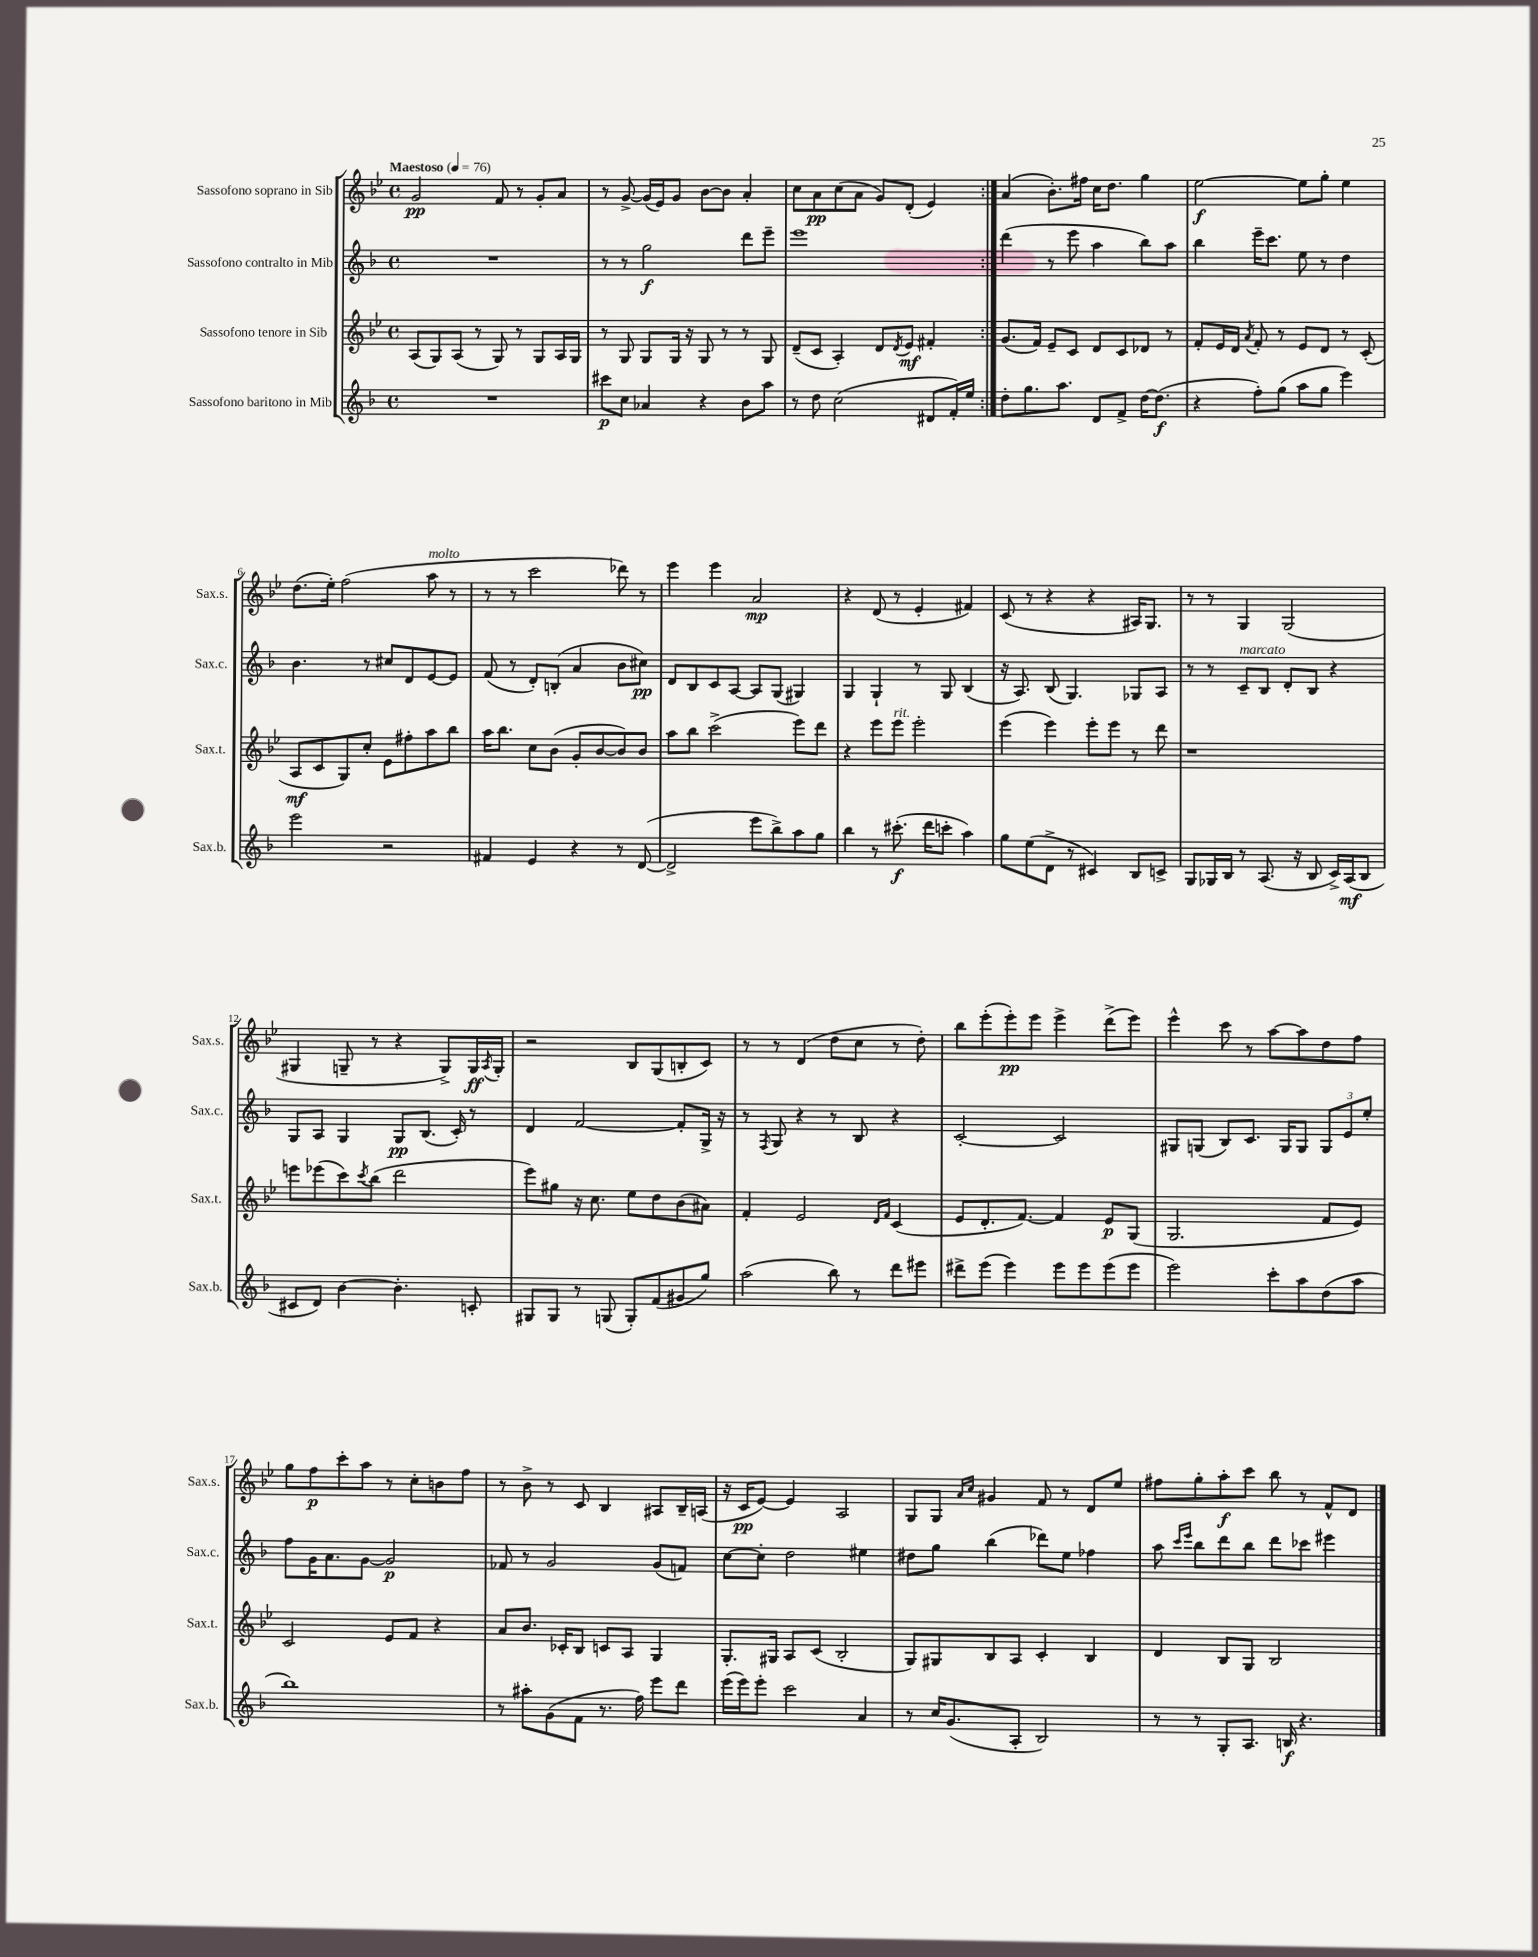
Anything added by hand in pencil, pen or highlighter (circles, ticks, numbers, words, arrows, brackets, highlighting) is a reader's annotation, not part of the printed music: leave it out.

**kern	**dynam	**kern	**dynam	**kern	**dynam	**kern	**dynam
*part4	*part4	*part3	*part3	*part2	*part2	*part1	*part1
*staff4	*staff4	*staff3	*staff3	*staff2	*staff2	*staff1	*staff1
*I"Sassofono baritono in Mib	*	*I"Sassofono tenore in Sib	*	*I"Sassofono contralto in Mib	*	*I"Sassofono soprano in Sib	*
*I'Sax.b.	*	*I'Sax.t.	*	*I'Sax.c.	*	*I'Sax.s.	*
*clefG2	*	*clefG2	*	*clefG2	*	*clefG2	*
*k[b-]	*	*k[b-e-]	*	*k[b-]	*	*k[b-e-]	*
*M4/4	*	*M4/4	*	*M4/4	*	*M4/4	*
*met(c)	*	*met(c)	*	*met(c)	*	*met(c)	*
*MM76	*	*MM76	*	*MM76	*	*MM76	*
=1	=1	=1	=1	=1	=1	=1	=1
!	!	!	!	!	!	!LO:TX:a:B:t=Maestoso	!
1r	.	(8A/L	.	1r	.	2g/	pp
.	.	8G/)	.	.	.	.	.
.	.	(8A/J	.	.	.	.	.
.	.	8r	.	.	.	.	.
.	.	8G/)	.	.	.	8f/	.
.	.	8r	.	.	.	8r	.
.	.	8G/L	.	.	.	8g'/L	.
.	.	16A/L	.	.	.	8a/J	.
.	.	16G/JJ	.	.	.	.	.
=2	=2	=2	=2	=2	=2	=2	=2
8ccc#X\L	p	8r	.	8r	.	8r	.
8cc\J	.	8G/	.	8r	.	[8g^/	.
4a-X/	.	8G/L	.	2gg\	f	(16g/LL]	.
.	.	.	.	.	.	16e-/J)	.
.	.	16G/Jk	.	.	.	8g/J	.
.	.	16r	.	.	.	.	.
4r	.	8G/	.	.	.	[8b-\L	.
.	.	8r	.	.	.	8b-\J]	.
8b-\L	.	8r	.	8ddd\L	.	4a'/	.
8aa\J	.	8G/	.	8eee~\J	.	.	.
=3	=3	=3	=3	=3	=3	=3	=3
8r	.	(8d~/L	.	1eee	.	8cc\L	.
8dd\	.	8c/J	.	.	.	8a\	pp
(2cc\	.	4A'/)	.	.	.	(8cc\	.
.	.	.	.	.	.	8a\J	.
.	.	8d/L	.	.	.	8g/L)	.
.	.	8qd/	.	.	.	.	.
.	.	8e-/J	mf	.	.	(8d'/J	.
8d#X/L	.	4f#X'/	.	.	.	4e-/)	.
16f'/L)	.	.	.	.	.	.	.
16ee/JJ	.	.	.	.	.	.	.
=4:|!	=4:|!	=4:|!	=4:|!	=4:|!	=4:|!	=4:|!	=4:|!
8dd'\L	.	(8.g/L	.	(4ddd\	.	(4a/	.
8.gg\	.	.	.	.	.	.	.
.	.	16f/Jk)	.	.	.	.	.
.	.	8e-~/L	.	8r	.	8.b-'\L)	.
8.aa\J	.	.	.	.	.	.	.
.	.	8c/J	.	8eee\	.	.	.
.	.	.	.	.	.	16ff#X\Jk	.
8d/L	.	8d/L	.	4aa\	.	16cc\KL	.
.	.	.	.	.	.	8.dd\J	.
8f^/J	.	8c/	.	.	.	.	.
[16dd\KL	.	8d-X/J	.	8bb-\L)	.	4gg\	.
(8.dd\J]	f	.	.	.	.	.	.
.	.	8r	.	8aa\J	.	.	.
=5	=5	=5	=5	=5	=5	=5	=5
4r	.	8f'/L	.	4bb-\	.	[2ee-\	f
.	.	16e-/L	.	.	.	.	.
.	.	16d/JJ	.	.	.	.	.
.	.	8qa/	.	.	.	.	.
8ff'\L)	.	8f'/	.	16eee~\KL	.	.	.
.	.	.	.	8.ccc\J	.	.	.
(8gg\J	.	8r	.	.	.	.	.
8aa\L	.	8e-/L	.	8ee\	.	8ee-\L]	.
8gg\J	.	8d/J	.	8r	.	8gg'\J	.
4eee\)	.	8r	.	4dd\	.	4ee-\	.
.	.	(8c'/	.	.	.	.	.
!!LO:LB:g=z
=6	=6	=6	=6	=6	=6	=6	=6
2eee\	.	8A/L	mf	4.b-\	.	(8.dd\L	.
.	.	8c/	.	.	.	.	.
.	.	.	.	.	.	16ee-'\Jk)	.
.	.	8G/)	.	.	.	(2ff\	.
.	.	8cc'/J	.	8r	.	.	.
2r	.	8e-\L	.	8cc#X/L	.	.	.
.	.	8ff#X'\	.	8d/	.	.	.
!	!	!	!	!	!	!LO:TX:a:i:t=molto	!
.	.	8aa\	.	[8e/	.	8aa\	.
.	.	8bb-\J	.	8e/J]	.	8r	.
=7	=7	=7	=7	=7	=7	=7	=7
4f#X/	.	16aa\KL	.	(8f/	.	8r	.
.	.	8.bb-\J	.	.	.	.	.
.	.	.	.	8r	.	8r	.
4e/	.	8cc\L	.	8d'/L)	.	2ccc\	.
.	.	(8b-\J	.	(8Bn'/J	.	.	.
4r	.	8g'/L	.	4a/	.	.	.
.	.	[8b-/	.	.	.	.	.
8r	.	8b-/])	.	8b-\L	.	8ddd-X\)	.
([8d/	.	8b-/J	.	8cc#X\J)	pp	8r	.
=8	=8	=8	=8	=8	=8	=8	=8
2d^/]	.	8aa\L	.	8d/L	.	4eee-\	.
.	.	8bb-\J	.	8B-/	.	.	.
.	.	(2ccc^\	.	8c/	.	4eee-\	.
.	.	.	.	[8A/J	.	.	.
8eee\L	.	.	.	8A/L]	.	2a/	mp
8bb-^\)	.	.	.	(8G/J	.	.	.
8aa\	.	8eee-\L)	.	4G#X/)	.	.	.
8gg\J	.	8ddd\J	.	.	.	.	.
=9	=9	=9	=9	=9	=9	=9	=9
4bb-\	.	4r	.	4G/	.	4r	.
8r	.	8eee-\L	.	4G`/	.	(8d/	.
!	!	!LO:TX:a:i:t=rit.	!	!	!	!	!
(8.ccc#X'\	f	8eee-\J	.	.	.	8r	.
.	.	2eee-'\	.	8r	.	4e-'/	.
16ddd\KL	.	.	.	.	.	.	.
8cccn'\J	.	.	.	8G/	.	.	.
4aa\)	.	.	.	(4B-/	.	4f#X/)	.
=10	=10	=10	=10	=10	=10	=10	=10
8gg\L	.	(4eee-\	.	16r	.	(8c/	.
.	.	.	.	8.A/)	.	.	.
(8ee\	.	.	.	.	.	8r	.
8d^\J	.	4eee-\)	.	(8B-/	.	4r	.
8r	.	.	.	4.G/)	.	.	.
4c#X/)	.	8eee-'\L	.	.	.	4r	.
.	.	8eee-\J	.	.	.	.	.
8B-/L	.	8r	.	8G-X/L	.	16A#X/KL)	.
.	.	.	.	.	.	8.G/J	.
8cn^/J	.	8ddd\	.	8A/J	.	.	.
=11	=11	=11	=11	=11	=11	=11	=11
8G/L	.	1r	.	8r	.	8r	.
16G-X/L	.	.	.	8r	.	8r	.
16B-/JJ	.	.	.	.	.	.	.
!	!	!	!	!LO:TX:a:i:t=marcato	!	!	!
8r	.	.	.	8c~/L	.	4G/	.
(8.A/	.	.	.	8B-/J	.	.	.
.	.	.	.	8d'/L	.	(2G/	.
16r	.	.	.	.	.	.	.
8B-/	.	.	.	8B-/J	.	.	.
16c^/LL)	.	.	.	4r	.	.	.
(16A/J	mf	.	.	.	.	.	.
8B-/J	.	.	.	.	.	.	.
!!LO:LB:g=z
=12	=12	=12	=12	=12	=12	=12	=12
8c#X/L	.	8eeen\L	.	8G/L	.	4G#X/	.
8d/J)	.	(8eee-X\	.	8A/J	.	.	.
[4b-\	.	8ccc\)	.	4G/	.	8Gn~/	.
.	.	8qccc/	.	.	.	.	.
.	.	(8bb-\J	.	.	.	8r	.
4.b-'\]	.	2ddd\	.	8G/L	pp	4r	.
.	.	.	.	(8.B-/J	.	.	.
.	.	.	.	.	.	8G^/L)	.
.	.	.	.	16c'/)	.	.	.
8cn'/	.	.	.	8r	.	16G/L	ff
.	.	.	.	.	.	8qA/	.
.	.	.	.	.	.	16G'/JJ	.
=13	=13	=13	=13	=13	=13	=13	=13
8G#X/L	.	8eee-\L)	.	4d/	.	2r	.
8G#/J	.	8gg#X\J	.	.	.	.	.
8r	.	16r	.	[2f/	.	.	.
.	.	8.cc\	.	.	.	.	.
(8Gn/	.	.	.	.	.	.	.
8G'/L)	.	8ee-\L	.	.	.	8B-/L	.
(8f/	.	8dd\	.	.	.	(8G/	.
8g#X/	.	(8b-\	.	8f'/L]	.	8Bn'/	.
8gg/J)	.	8a#X\J)	.	16G^/Jk	.	8c/J)	.
.	.	.	.	16r	.	.	.
=14	=14	=14	=14	=14	=14	=14	=14
(2aa\	.	4f'/	.	8r	.	8r	.
.	.	.	.	8qF/	.	.	.
.	.	.	.	8G/	.	8r	.
.	.	2e-/	.	4r	.	(4d/	.
8bb-\)	.	.	.	8r	.	8dd\L	.
8r	.	.	.	8B-/	.	8cc\J	.
.	.	16qqd/LL	.	.	.	.	.
.	.	16qqf/JJ	.	.	.	.	.
8ddd\L	.	(4c/	.	4r	.	8r	.
8eee#X\J	.	.	.	.	.	8dd'\)	.
=15	=15	=15	=15	=15	=15	=15	=15
8ddd#X^\L	.	8e-/L	.	[2c'/	.	8bb-\L	.
(8eee\J	.	8.d'/	.	.	.	(8eee-'\	.
4eee\)	.	.	.	.	.	8eee-'\)	pp
.	.	[8.f/J)	.	.	.	.	.
.	.	.	.	.	.	8eee-\J	.
8eee\L	.	4f/]	.	2c/]	.	4eee-^\	.
8eee\	.	.	.	.	.	.	.
(8eee\	.	8e-/L	p	.	.	(8ddd^\L	.
8eee\J	.	(8G/J	.	.	.	8eee-\J)	.
=16	=16	=16	=16	=16	=16	=16	=16
2eee\)	.	2.G/	.	8G#X/L	.	4eee-^^\	.
.	.	.	.	(8Gn/J	.	.	.
.	.	.	.	8B-/L)	.	8ccc\	.
.	.	.	.	8.c/J	.	8r	.
8ccc'\L	.	.	.	.	.	[8aa\L	.
.	.	.	.	16G/KL	.	.	.
8aa\	.	.	.	8G/J	.	8aa\]	.
(8dd\	.	8f/L	.	12G/L	.	8dd\	.
.	.	.	.	12e/	.	.	.
8aa\J	.	8e-/J)	.	.	.	8ff\J	.
.	.	.	.	12ee'/J	.	.	.
!!LO:LB:g=z
=17	=17	=17	=17	=17	=17	=17	=17
1bb-)	.	2c/	.	8ff\L	.	8gg\L	.
.	.	.	.	16g\K	.	8ff\	p
.	.	.	.	8.a\	.	.	.
.	.	.	.	.	.	8ccc'\	.
.	.	.	.	[8g\J	.	8aa\J	.
.	.	8e-/L	.	2g/]	p	8r	.
.	.	8f/J	.	.	.	8cc'\L	.
.	.	4r	.	.	.	8bn\	.
.	.	.	.	.	.	8ff\J	.
=18	=18	=18	=18	=18	=18	=18	=18
8r	.	8a/L	.	8f-X/	.	8r	.
8aa#X'\L	.	8.b-/J	.	8r	.	8b-^\	.
(8g\	.	.	.	2g/	.	8r	.
.	.	16c-X'/KL	.	.	.	.	.
8f\J	.	8B-/J	.	.	.	8c/	.
8.r	.	8cn/L	.	.	.	4B-/	.
.	.	8A/J	.	.	.	.	.
16ff\)	.	.	.	.	.	.	.
8eee\L	.	4G/	.	(8g/L	.	8A#X/L	.
8ddd\J	.	.	.	8fn/J)	.	16B-~/L	.
.	.	.	.	.	.	(16An/JJ	.
=19	=19	=19	=19	=19	=19	=19	=19
(16eee\LL	.	8.G'/L	.	[8cc\L	.	16r	.
16eee\J)	.	.	.	.	.	16c/KL	pp
8eee'\J	.	.	.	8cc'\J]	.	[8e-/J)	.
.	.	16G#X/Jk	.	.	.	.	.
2ccc\	.	8A/L	.	2dd\	.	4e-/]	.
.	.	(8c/J	.	.	.	.	.
.	.	2B-'/	.	.	.	2A/	.
4a/	.	.	.	4ee#X\	.	.	.
=20	=20	=20	=20	=20	=20	=20	=20
8r	.	8G/L)	.	8dd#X\L	.	8G/L	.
16cc/KL	.	8G#X/	.	8gg\J	.	8G/J	.
(8.g/	.	.	.	.	.	.	.
.	.	.	.	.	.	16qqa/LL	.
.	.	.	.	.	.	16qqcc/JJ	.
.	.	8B-/	.	(4bb-\	.	4g#X/	.
8A'/J	.	8A/J	.	.	.	.	.
2B-/)	.	4c'/	.	8ddd-X\L)	.	8f/	.
.	.	.	.	8ee\J	.	8r	.
.	.	4B-/	.	4ff-X\	.	8d/L	.
.	.	.	.	.	.	8ee-/J	.
=21	=21	=21	=21	=21	=21	=21	=21
8r	.	4d/	.	8aa\	.	8ff#X\L	.
.	.	.	.	16qqccc/LL	.	.	.
.	.	.	.	16qqeee/JJ	.	.	.
8r	.	.	.	8bb-\L	.	8gg'\	.
8G'/L	.	8B-/L	.	8ddd\	.	8aa'\	f
8.A/J	.	8G/J	.	8bb-\J	.	8ccc\J	.
.	.	2B-/	.	8ddd\L	.	8bb-\	.
16Bn/	f	.	.	.	.	.	.
4.r	.	.	.	8ccc-X\J	.	8r	.
.	.	.	.	4eee#X\	.	8f^^/L	.
.	.	.	.	.	.	8d/J	.
==	==	==	==	==	==	==	==
*-	*-	*-	*-	*-	*-	*-	*-
